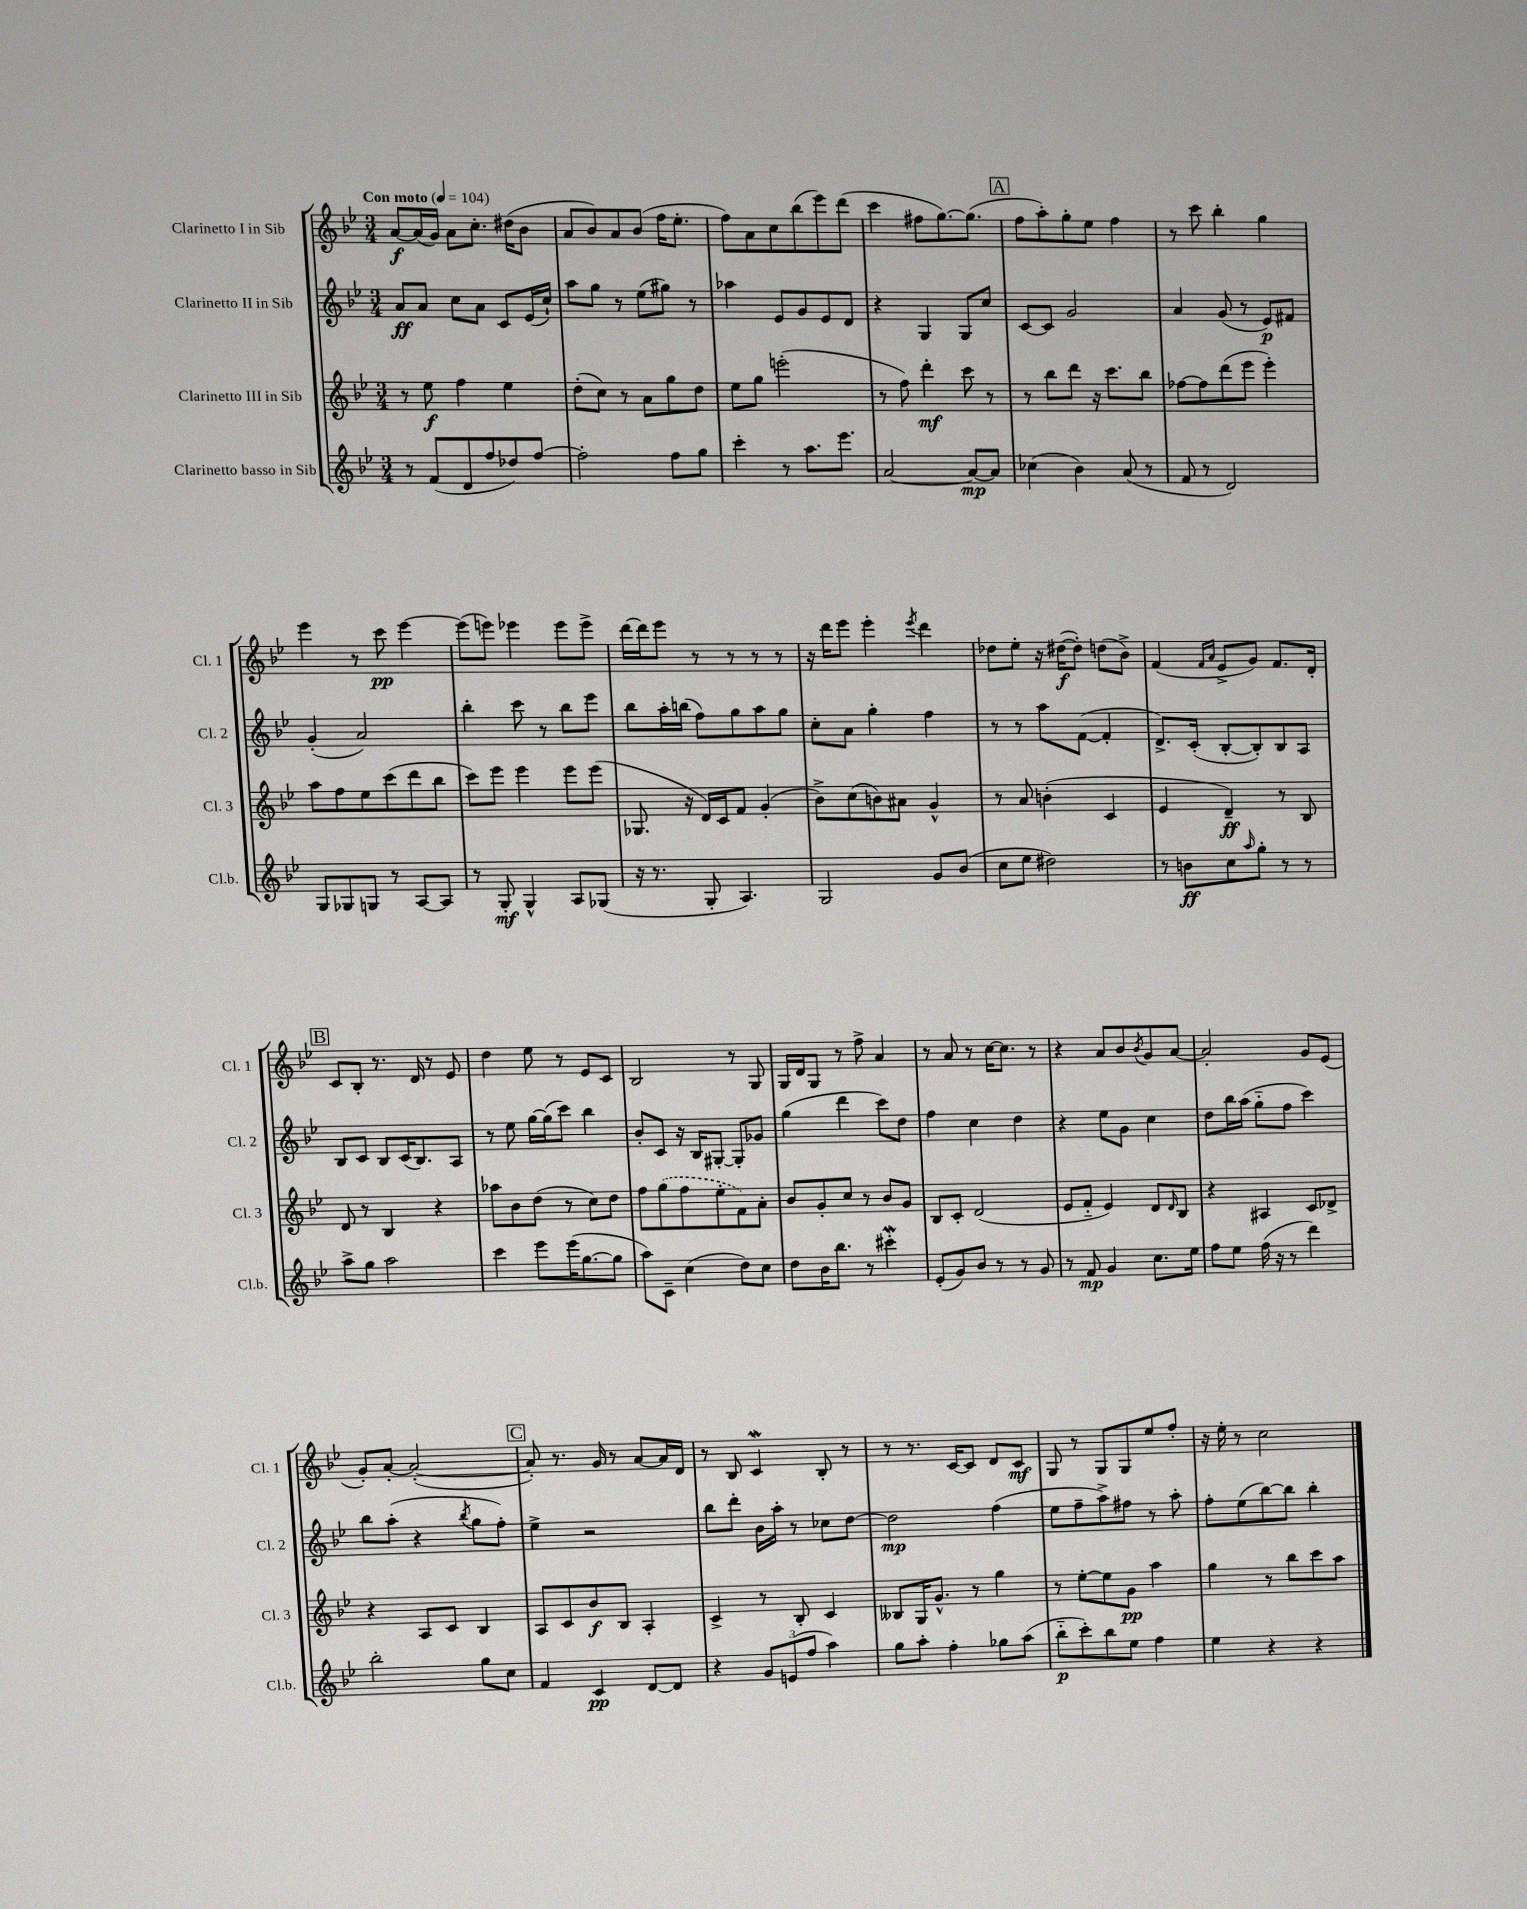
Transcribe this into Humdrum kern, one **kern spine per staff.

**kern	**kern	**kern	**kern
*staff4	*staff3	*staff2	*staff1
*clefG2	*clefG2	*clefG2	*clefG2
*k[b-e-]	*k[b-e-]	*k[b-e-]	*k[b-e-]
*M3/4	*M3/4	*M3/4	*M3/4
*MM104	*MM104	*MM104	*MM104
8r	8r	8a/L	[8a/L
(8f/L	8ee-\	8a/J	(16a/]L
.	.	.	16g/JJ)
8d/	4ff\	8cc\L	8a\L
8ff/	.	8a\J	8.cc'\J
8dd-/)	4ee-\	8c/L	.
.	.	.	(16dd#\LK
[8ff/J	.	(16e-/L	8b-\J
.	.	16cc`/JJ)	.
=	=	=	=
2ff'\]	(8dd'\L	8aa\L	8a/L
.	8cc\J)	8gg\J	8b-/)
.	8r	8r	8a/
.	8a\L	(8ee-\L	(8b-/J
8ff\L	8gg\	8gg#\J)	16ff\LK
.	.	.	8.ee-'\J
8gg\J	8dd\J	8r	.
=	=	=	=
4ccc'\	8ee-\L	4aa-\	8ff\L)
.	8gg\J	.	8a\
8r	(2eee'\	8e-/L	8cc\
8.aa\L	.	8g/	(8bb-\
.	.	8e-/	8eee-\)
8.eee-\J	.	.	.
.	.	8d/J	(8ddd\J
=	=	=	=
[2a/	8r	4r	4ccc\
.	8ff\)	.	.
.	4ddd'\	4G/	8ff#\L
.	.	.	[8.gg\)
8a/_L	8ccc\	8G/L	.
.	.	.	(8.gg\]J
8a/]J	8r	8cc/J	.
=	=	=	=
(4cc-\	8r	[8c/L	8ff\L
.	8bb-\L	8c/]J	8aa'\)
4b-\)	8ddd\J	2g/	8gg'\
.	16r	.	8ee-\J
.	8.ccc\L	.	.
(8a/	.	.	4ff\
8r	8bb-\J	.	.
=	=	=	=
8f/	[8ff-\L	4a/	8r
8r	8ff-\]	.	8ccc\
2d/)	(8ddd\	(8g/	4bb-'\
.	8eee-\J	8r	.
.	4eee-'\)	8e-/L)	4gg\
.	.	8f#/J	.
=	=	=	=
8G/L	8aa\L	(4g'/	4eee-\
8G-/	8ff\	.	.
8G/J	8ee-\	2a/)	8r
8r	(8ccc\	.	8ccc\
[8A/L	8ddd\	.	[4eee-\
8A/]J	8bb-\J	.	.
=	=	=	=
8r	8ccc\L)	4bb-'\	(8eee-\]L
8G'/	8eee-\J	.	8eee\J)
4G^^/	4eee-\	8ccc\	4eee-\
.	.	8r	.
8A/L	8eee-\L	8bb-\L	8eee-\L
(8G-/J	(8eee-\J	8eee-\J	8eee-^\J
=	=	=	=
16r	8.G-/	8bb-\L	[16ddd\LL
8.r	.	.	16ddd\]J
.	.	16aa'\L	8eee-\J
.	16r	(16bb\JJ	.
8G'/	16d/LL)	8ff\L)	8r
.	16c/J	.	.
4.A/)	8f/J	8gg\	8r
.	(4g'/	8aa\	8r
.	.	8gg\J	8r
=	=	=	=
2G/	8b-^\L)	8cc'\L	16r
.	.	.	16ddd\LK
.	(8cc\	8a\J	8eee-\J
.	8b\)	4gg'\	4eee-'\
.	8a#\J	.	.
.	.	.	8qeee-/
8g/L	4g^^/	4ff\	4ddd\
(8b-/J	.	.	.
=	=	=	=
8cc\L	8r	8r	8dd-\L
8ee-\J	8a/	8r	8ee-'\J
2dd#\)	(4b'\	8aa\L	16r
.	.	.	([16dd#\LK
.	.	([8f\J	8dd#'\]J)
.	4c/	4f'/]	(8dd\L
.	.	.	8b-^\J)
=	=	=	=
8r	4e-/	8.d^/L)	(4f/
8b\L	.	.	.
.	.	(16c'/Jk	.
.	.	.	16qqf/LL
.	.	.	16qqa/JJ
8cc\	4d~/)	[8B-'/L	8e-^/L
16qqaa/	.	.	.
8gg'\J	.	8B-'/])	8g/J)
8r	8r	8B-/	8.f/L
8r	8B-/	8A/J	.
.	.	.	16d'/Jk
=	=	=	=
8aa^\L	8d/	8B-/L	8c/L
8gg\J	8r	8c/J	8B-'/J
2aa\	4B-/	8B-/L	8.r
.	.	(16c/K	.
.	.	8.B-/)	16d/
.	4r	.	8r
.	.	8A/J	8e-/
=	=	=	=
4ccc\	8aa-\L	8r	4dd\
.	8b-\	8ee-\	.
8eee-\L	(8dd\J	[16gg\LL	8ee-\
.	.	(16gg\]J	.
(16eee-\K	8r	8ccc\J)	8r
[8.gg\	.	.	.
.	8cc\L)	4bb-\	8e-/L
8gg\]J	8dd\J	.	8c/J
=	=	=	=
8aa\L)	8ff\L	8b-'/L	2B-/
8c~\J	(8gg\	8c/J	.
(4cc\	8ff\	16r	.
.	.	16B-/LK	.
.	8ee-'\	[8G#'/J	.
8dd\L)	8f\)	8G#'/]L	8r
8cc\J	8a'\J	8g-/J	8G/
=	=	=	=
8dd\L	8b-/L	(4gg\	16G/LL
.	.	.	16d/J
16b-\K	8g'/	.	8G/J
8.bb-\J	.	.	.
.	8cc/J	4ddd\	8r
8r	8r	.	8ff^\
4ccc#'\	8b-/L	8ccc\L)	4a/
.	8g/J	8dd\J	.
=	=	=	=
(8e-'/L	8B-/L	4ff\	8r
8g/)	8c'/J	.	8a/
8b-/J	(2d/	4cc\	8r
8r	.	.	[16cc\LK
.	.	.	8.cc\]J
8r	.	4dd\	.
8g/	.	.	8r
=	=	=	=
8r	8e-/L	4r	4r
8f/	8f'~/J	.	.
4g/	4e-/)	8ee-\L	8a/L
.	.	8g\J	8b-/
.	.	.	8qb-/
8.cc\L	8d/L	4cc\	8g/
.	16qqd/	.	.
.	8B-/J	.	[8a/J
16ee-\Jk	.	.	.
=	=	=	=
8ff\L	4r	8dd\L	2a'/]
8ee-\J	.	16bb-\L	.
.	.	(16aa\JJ	.
(16ff\	4A#/	8gg'~\L	.
16r	.	.	.
8r	.	8ff\J	.
4ddd\)	8c/L	4ccc\)	8g/L
.	8d-^/J	.	(8e-/J
=	=	=	=
2bb-'\	4r	8bb-\L	8g'/L)
.	.	(8aa'\J	[8a'/J
.	8A/L	4r	(2a'/_
.	8c/J	.	.
.	.	8qbb-/	.
8gg\L	4B-/	8gg\L	.
8cc\J	.	8ff'\J)	.
=	=	=	=
4f/	8A/L	4ee-^\	8a'/])
.	8c/	.	8.r
4c/	8b-/	2r	.
.	.	.	16g/
.	8B-/J	.	8r
[8d/L	4A'/	.	[8a/L
8d/]J	.	.	16a/]L
.	.	.	16d/JJ
=	=	=	=
4r	4c^/	8bb-\L	8r
.	.	8ddd'\J	8B-/
12g/L	8r	16b-\LL	4c/
.	.	16aa'\JJ	.
(12e/	.	.	.
.	8B-'/	8r	.
12ff/J	.	.	.
4aa\)	4c/	8cc-\L	8B-'/
.	.	[8dd\J	8r
=	=	=	=
8gg\L	8B--/L	2dd\]	8r
8aa'\J	16G/K	.	8.r
.	8.g^^/J	.	.
4ff'\	.	.	.
.	.	.	[16c/LK
.	8r	.	8c/]J
8gg-\L	4gg\	(4ff\	8d/L
(8aa\J	.	.	8c/J
=	=	=	=
8bb-'~\L	8r	8ee-\L	8G/
8ccc'\)	[8ee-'\L	8ff~\	8r
8bb-\	8ee-\]	8aa^\)	8G/L
8ee-\J	8g\J	8ff#\J	8G/
4ff\	4aa\	8r	8ee-/
.	.	8aa'\	8ff'/J
=	=	=	=
4ee-\	4gg\	8ff'\L	16r
.	.	.	16ee-'\
.	.	(8ee-\	8r
4r	8r	[8bb-\)	2cc\
.	8bb-\L	8bb-\]J	.
4r	8ccc\	4bb-'\	.
.	8aa\J	.	.
==	==	==	==
*-	*-	*-	*-
